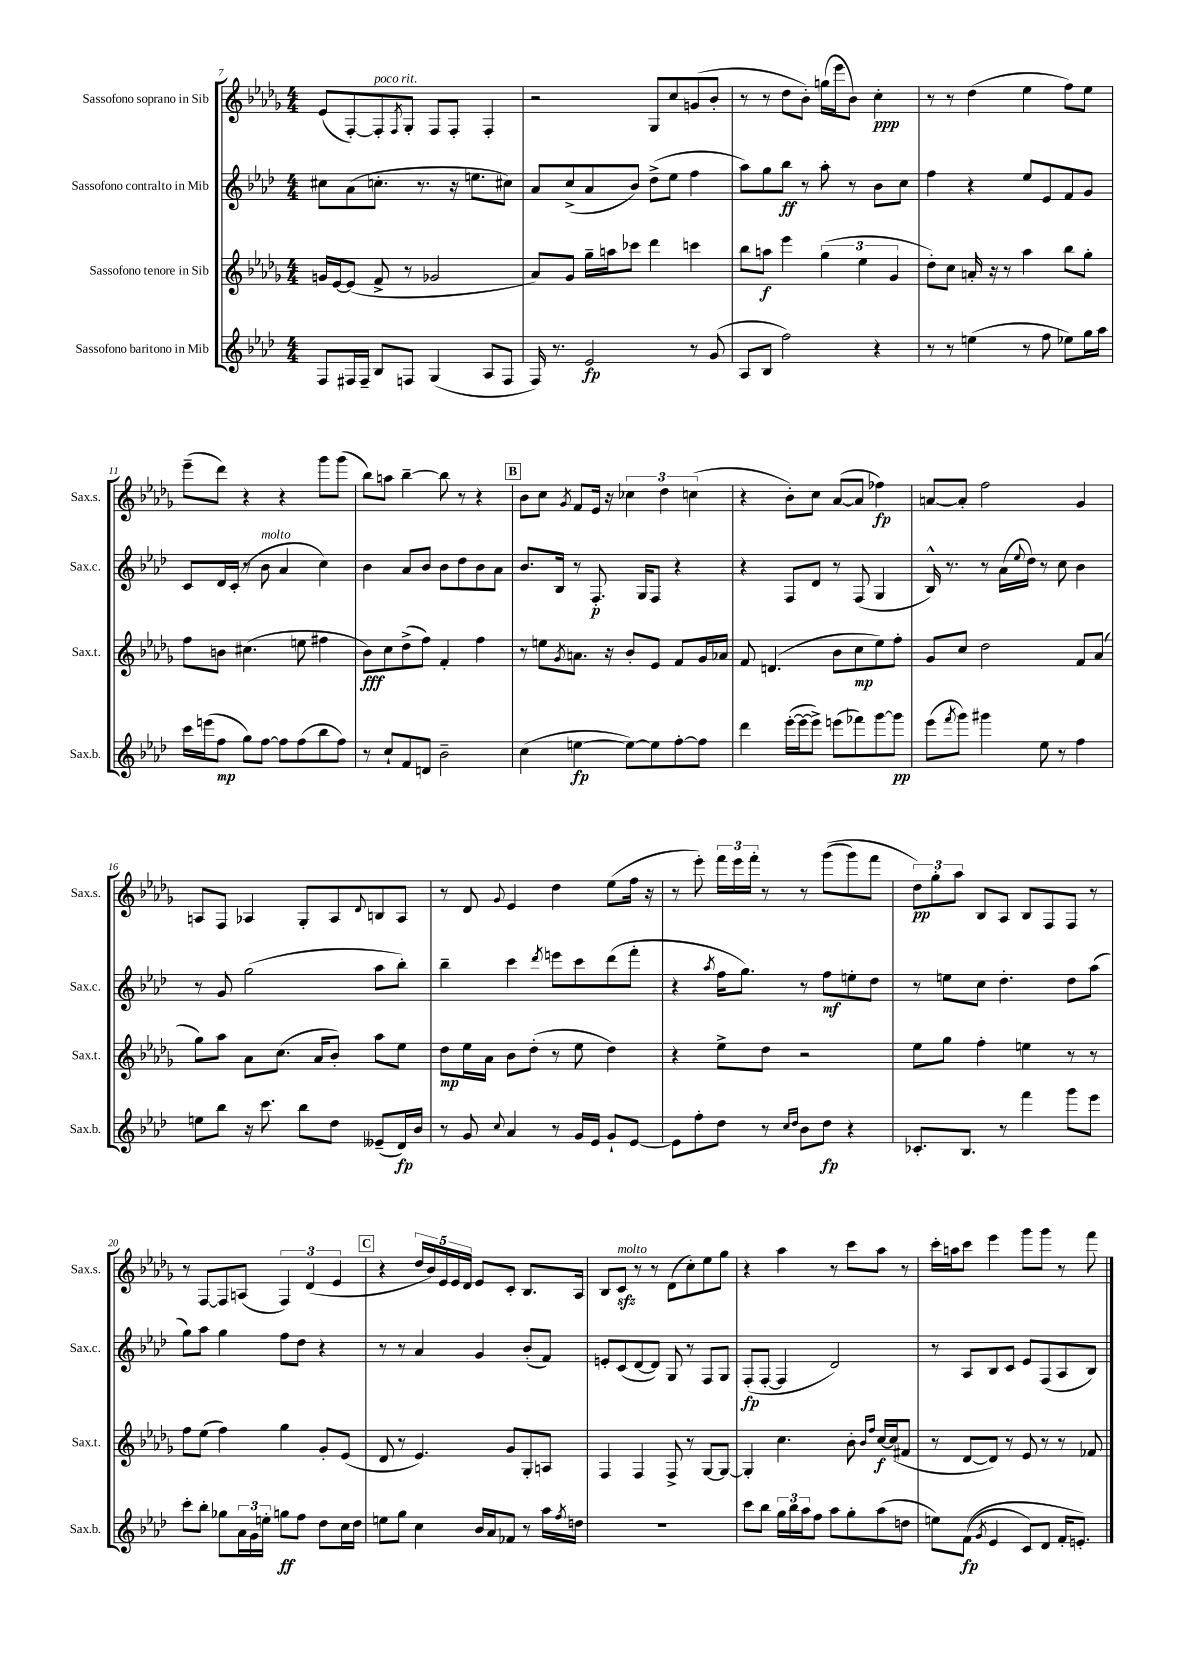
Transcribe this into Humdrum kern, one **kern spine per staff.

**kern	**kern	**kern	**kern
*staff4	*staff3	*staff2	*staff1
*clefG2	*clefG2	*clefG2	*clefG2
*k[b-e-a-d-]	*k[b-e-a-d-g-]	*k[b-e-a-d-]	*k[b-e-a-d-g-]
*M4/4	*M4/4	*M4/4	*M4/4
8F/L	16g/LL	8cc#\L	(8e-/L
.	[16e-/J	.	.
16F#/L	(8e-/]J	(8a-\	[8F'/)
16F#~/JJ	.	.	.
8B-/L	8f^/	8.cc'\J	8F'/]
.	.	.	8qF/
8F/J	8r	.	8G-'/J
.	.	8.r	.
(4G/	2g-/	.	8F/L
.	.	16r	8F'/J
.	.	8.ee\L	.
8A-/L	.	.	4F'/
8F/J	.	8cc#\J)	.
=	=	=	=
16F/)	8a-/L)	8a-/L	2r
8.r	.	.	.
.	8g-/J	(8cc^/	.
2e-/	16gg-~\LL	8a-/	.
.	16aa\J	.	.
.	8ccc-\J	8b-/J)	.
.	4ddd-\	(8dd-^\L	8G-/L
.	.	8ee-\J	8cc/
8r	4ccc\	4ff\	(8g/
(8g/	.	.	8b-'/J
=	=	=	=
8A-/L	8bb-\L	8aa-\L)	8r
8B-/J	8aa\J	8gg\	8r
2ff\)	4eee-\	8bb-\J	8dd-\L
.	.	8r	8b-'\J)
.	(6gg-\	8aa-'\	(16gg\LL
.	.	.	16eee-\J
.	.	8r	8b-\J)
.	6ee-\	.	.
4r	.	8b-\L	4cc'\
.	6g-/	.	.
.	.	8cc\J	.
=	=	=	=
8r	8dd-'\L)	4ff\	8r
8r	8cc\J	.	8r
(4ee\	16a'/	4r	(4dd-\
.	16r	.	.
.	8r	.	.
8r	4aa-\	8ee-/L	4ee-\
8ff\	.	8e-/	.
8ee-\L)	8bb-\L	8f/	8ff\L)
16gg\L	8gg-'\J	8g/J	8ee-\J
16aa-\JJ	.	.	.
=	=	=	=
16ccc\LL	8ff\L	8c/L	(8eee-~\L
(16eee\J	.	.	.
8ff\J	8b\J	16d-/L	8ddd-\J)
.	.	(16c'/JJ	.
8gg\L)	(4.cc#\	8r	4r
[8ff\J	.	8b-\	.
8ff\]L	.	4a-/	4r
(8ff\	8ee\	.	.
8bb-\	4ff#\	4cc\)	8ggg-\L
8ff\J)	.	.	(8ggg-\J
=	=	=	=
8r	8b-\L)	4b-\	8bb-\L)
8cc`/L	8cc\	.	8aa\J
8f/	(8dd-^\	8a-/L	[4bb-~\
8d/J	8ff\J)	8b-/J	.
2b-~\	4f'/	8b-\L	8bb-\]
.	.	8dd-\	8r
.	4ff\	8b-\	4r
.	.	8a-\J	.
=	=	=	=
(4cc\	8r	8.b-/L	8b-\L
.	8ee\L	.	8cc\J
.	.	16B-/Jk	.
.	8qg-/	.	8qg-/
[4ee\	8.a\J	8r	8f/L
.	.	8.F'/	16e-/Jk
.	16r	.	16r
8ee\_L)	8b-'/L	.	6cc-\
.	.	16G/LK	.
8ee\]	8e-/J	8F/J	.
.	.	.	6dd-\
[8ff'\	8f/L	4r	.
.	.	.	(6cc\
8ff\]J	16g-/L	.	.
.	16a-/JJ	.	.
=	=	=	=
4ddd-\	8f/	4r	4r
.	(4.d/	.	.
([16eee-'\LL	.	8F/L	8b-'\L)
16eee-\_J	.	.	.
8eee-^\]J)	.	8d-/J	8cc\J
(8eee\L	8b-\L	8r	([8a-/L
8fff-\)	8cc\	(8F/	8a-/]J
[8ggg\	8ee-\)	4G/	4ff-\)
8ggg\]J	8ff'\J	.	.
=	=	=	=
(8eee-\L	8g-/L	16B-^^/)	[8a/L
.	.	8.r	.
8qfff/	.	.	.
8ggg\J)	8cc/J	.	8a'/]J
4ggg#\	2dd-\	8r	2ff\
.	.	(16a-\LL	.
.	.	8qqee-/	.
.	.	16dd-\JJ)	.
8ee-\	.	8r	.
8r	.	8cc\	.
4ff\	8f/L	4b-\	4g-/
.	(8a-/J	.	.
=	=	=	=
8ee\L	8gg-\L)	8r	8A/L
8bb-\J	8aa-\J	8g/	8F/J
16r	8a-\L	(2gg\	4A-/
8.ccc\	.	.	.
.	(8.cc\J	.	.
8bb-\L	.	.	8G-'/L
.	16a-/LK	.	.
8dd-\J	8b-'/J)	.	8A-/
.	.	.	8qqd-/
(8e--~/L	8aa-\L	8aa-\L	8B/
16d-/L)	8ee-\J	8bb-'\J)	8A-/J
16b-/JJ	.	.	.
=	=	=	=
8r	8dd-\L	4bb-~\	8r
8g/	16ee-\L	.	8d-/
.	16a-\JJ	.	.
8qqcc/	.	.	8qqg-/
4a-/	8b-\L	4ccc\	4e-/
.	(8dd-'\J	.	.
.	.	8qddd-/	.
8r	8r	8eee\L	4dd-\
16g/LL	8ee-\	8ccc\	.
16e-/JJ	.	.	.
8g`/L	4dd-\)	(8ddd-\	(8ee-\L
[8e-/J	.	8fff'\J	16ff\Jk
.	.	.	16r
=	=	=	=
8e-\]L	4r	4r	8r
8ff'\	.	.	8eee-'\)
.	.	8qaa-/	.
8dd-\J	8ee-^\L	16ff\LK	24fff\LL
.	.	.	24eee-\
.	.	8.gg\J)	.
.	.	.	24fff'\JJ
8r	8dd-\J	.	8r
16qqcc/LL	.	.	.
16qqdd-/JJ	.	.	.
8b-\L	2r	8r	8r
8dd-\J	.	8ff\L	&((8ggg-\L
4r	.	8ee'\	8ggg-\)
.	.	8dd-\J	8fff\J
=	=	=	=
8.c-'/L	8ee-\L	8r	12dd-\L&)
.	.	.	12gg-'\
.	8gg-\J	8ee\L	.
.	.	.	12aa-\J
8.B-/J	.	.	.
.	4ff'\	8cc\J	8B-/L
8r	.	4.dd-'\	8A-/J
4fff\	4ee\	.	8B-/L
.	.	.	8F/
8ggg\L	8r	8dd-\L	8F/J
8eee-\J	8r	(8aa-\J	8r
=	=	=	=
8ccc'\L	8ff\L	8gg\L)	8r
8bb-'\J	(8ee-\J	8aa-\J	[8F/L
8gg-\L	4ff\)	4gg\	8F/]
24a-\L	.	.	(8A/J
24g\	.	.	.
24ee'\JJ	.	.	.
8gg\L	4gg-\	8ff\L	6F/)
8ff\J	.	8dd-\J	.
.	.	.	(6d-/
8dd-\L	8g-'/L	4r	.
.	.	.	6e-/
16cc\L	(8e-/J	.	.
16dd-\JJ	.	.	.
=	=	=	=
8ee\L	8d-/	8r	4r
8gg\J	8r	8r	.
4cc\	4.e-/)	4a-/	20dd-/LL
.	.	.	20b-/)
.	.	.	20e-/
.	.	.	20e-/
.	.	.	20d-/JJ
16b-/LL	.	4g/	8e-/L
16a-/J	.	.	.
8f-/J	8g-/L	.	8c'/J
8r	8G-'/	(8b-'/L	8.B-/L
16aa-\LL	8A/J	8f/J)	.
8qff/	.	.	.
16dd\JJ	.	.	16A-/Jk
=	=	=	=
1r	4F/	8e'/L	8B-/L
.	.	(8c/	8c/J
.	4F/	[8d-/	8r
.	.	8d-/]J)	8r
.	8F^/	8G/	(8d-\L
.	8r	8r	8cc'\)
.	[8G-/L	8F/L	8ee-\
.	8G-/_J	8G/J	8gg-\J
=	=	=	=
8ccc\L	4G-'/]	(8F'/L	4r
8bb-\J	.	[8F'/J	.
24gg\LL	4.cc\	4F/]	4aa-\
24bb-\	.	.	.
24aa-\J	.	.	.
8ff\J	.	.	.
8aa-\L	.	2d-/)	8r
8gg'\	8b-'\	.	8ccc\L
.	16qqb-/LL	.	.
.	16qqff/JJ	.	.
(8aa-\	[16cc/LL	.	8aa-\J
.	(16cc/]J	.	.
8dd\J	8f#/J	.	8r
=	=	=	=
8ee\L)	8r	8r	16ccc'\LL
.	.	.	16aa\J
&((8f\J	[8d-/L	8A-/L	8ccc\J
8qg/	.	.	.
4e-/	8d-/]J)	8B-/	4eee-\
.	8r	8c/J	.
8c/L)	8e-/	8e-/L	8ggg-\L
8d-/J	8r	(8F/	8ggg-\J
16f'/LK	8r	8A-/	8r
8.e'/J&)	.	.	.
.	8f-/	8B-/J)	8fff\
==	==	==	==
*-	*-	*-	*-
